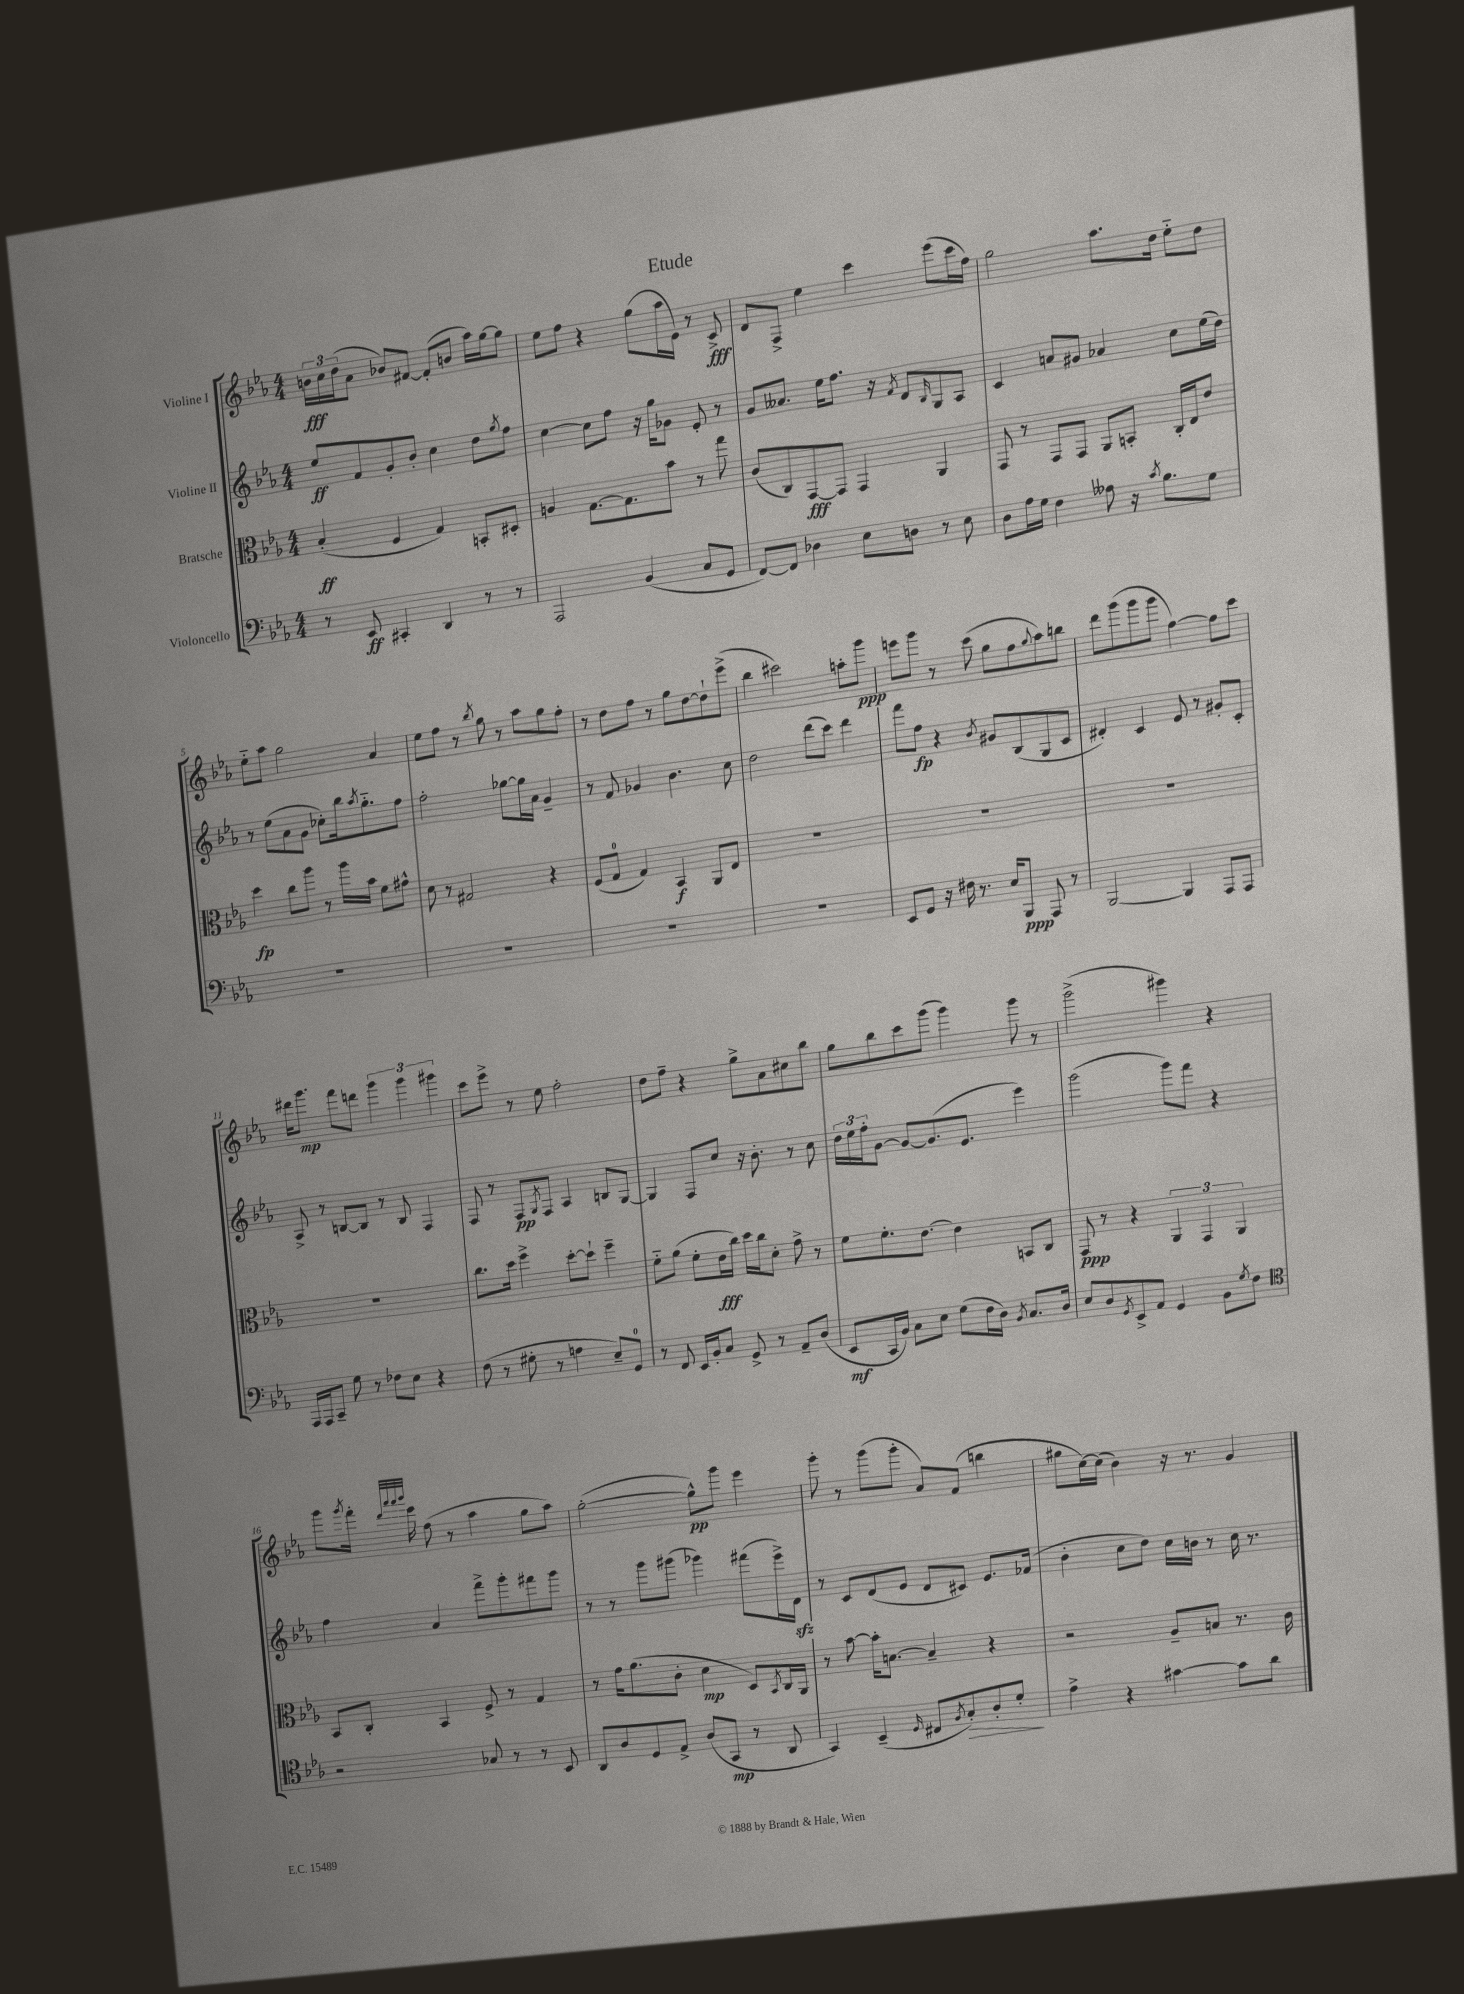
\header { title = "Etude" }
<<
\new StaffGroup <<
\new Staff = "s0" \with { instrumentName = "Violine I" } {
    \clef treble \key ees \major \numericTimeSignature \time 4/4
    \tuplet 3/2 { b'16\fff c''16 d''16( } aes'8 bes'8) fis'8~ fis'8-.( b'8 aes''16) g''16~ g''8 |
    ees''8 f''8 r4 g''8( aes''16 ees'16) r8 c'8->\fff |
    d'8 f8-> ees''4 c'''4 ees'''8( c'''16 f''16) |
    g''2 aes''8. d''16 ees''8-_ d''8 |
    ees''8-_ aes''8 g''2 aes'4 |
    ees''8 f''8 r8 \acciaccatura { bes''8 } g''8 r8 aes''8 g''8 f''8-. |
    r8 d''8 f''8 r8 g''8 d''8~ d''8-! ees'''8->( |
    bes''4 cis'''2) a''8-. g'''8\ppp |
    e'''8 g'''8 r8 c'''8( g''8 f''8 \appoggiatura { g''8 } aes''8) b''8 |
    d'''8 g'''8( g'''8 g'''8 f''4~) f''8 c'''8 |
    dis'''16 g'''8.\mp f'''8 d'''8 \tuplet 3/2 { g'''4 g'''4 gis'''4 } |
    c'''8 ees'''8-> r8 ees''8 f''2-. |
    d''8 f''8-- r4 g''8-> aes'8 cis''8 bes''8 |
    g''8 bes''8 c'''8 g'''8( g'''4) g'''8 r8 |
    g'''2->( gis'''4) r4 |
    g'''8 \acciaccatura { g'''8 } f'''16-. \grace { d'''32 aes'''32 aes'''32 bes'''32 } ees'''16 f''8( r8 aes''4 g''8 aes''8) |
    g''2~-.( g''8-^\pp) g'''8 ees'''4 |
    g'''8-. r8 g'''8( g'''8-. aes'8) f'8( b''4 |
    gis''8 c''16~) c''16( bes'4) r16 r8. g'4 \bar "|." |
}
\new Staff = "s1" \with { instrumentName = "Violine II" } {
    \clef treble \key ees \major \numericTimeSignature \time 4/4
    ees''8\ff f'8 g'8-. bes'8-. c''4 d''8 \acciaccatura { g''8 } f''8 |
    c''4~ c''8 f''8 r16 g''16 ges'8 ees'8-. r8 |
    g'8 aeses'8. ees''16 f''8. r16 \acciaccatura { f'8 } d'8 \grace { bes16 } g8 aes8 |
    c'4 a'8 gis'8 aes'4 c''8 ees''16( d''16) |
    r8 ees''8( aes'8 g'8 ces''8-.) bes''16 \acciaccatura { aes''8 } g''8.-_ f''8 |
    f''2-. ges''8~ ges''16 aes'16 g'4-- |
    r8 f'8 ges'4 bes'4. c''8 |
    d''2 d'''8( c'''8) d'''4 |
    f'''8 f''8\fp r4 \acciaccatura { bes'8 } gis'8 bes8( g8 c'8 |
    dis'4-.) c'4 ees'8 r8 gis'8-. c'8-. |
    aes8-> r8 b8~ b8 r8 b8 f4 |
    f8 r8 f8\pp \acciaccatura { g8 } f8 aes4 b8 g8~ |
    g4 f8 c''8 r16 bes'8.-. r8 c''8 |
    \tuplet 3/2 { d''16 ees''16 f''16-. } g'8~ g'8~ g'8.( ees'8. ees'''4) |
    g'''2( g'''8) f'''8 r4 |
    f''4 aes'4 f'''8-> g'''8-. fis'''8 g'''8 |
    r8 r8 g'''8 gis'''8( ges'''4) fis'''8( ees'''16->) d'16\sfz |
    r8 c'8 d'8( ees'8 d'8 cis'8) ees'8. fes'16( |
    bes'4-. c''8 d''8) c''16 b'16 r8 c''16 r8. \bar "|." |
}
\new Staff = "s2" \with { instrumentName = "Bratsche" } {
    \clef alto \key ees \major \numericTimeSignature \time 4/4
    bes4-.\ff( f4 g4) b,8-. dis8-. |
    a4 g8.~ g8. bes'8 r8 g''8 |
    c'8( c8) g,8~\fff g,8 g,4 aes,4 |
    g,8 r8 g,8 g,8 aes,8 b,8-. c16-. ees16 ees'8 |
    d''4\fp c''8 aes''8 r8 aes''16 bes'16 f'8 gis'8-^ |
    d'8 r8 gis2 r4 |
    f8( g8-0 g4) bes,4\f aes,8 ees8 |
    R1 |
    R1 |
    R1 |
    R1 |
    c''8. d''16 f''4-> d''8~-. d''8-! f''4-- |
    f'8-_ aes'8( f'8-. ees'16\fff c''16) d''16 c''16 d'8-. g'8-> r8 |
    f'8 f'8.-. ees'8.~ ees'4 b,8 c8 |
    g,8\ppp r8 r4 \tuplet 3/2 { aes,4 g,4 aes,4 } |
    bes,8 c8-. bes,4 f8-> r8 g4 |
    r8 g'16 aes'8.( c'8-. d'4\mp d8) \acciaccatura { bes,8 } c16 aes,16 |
    r8 bes'8~ bes'16-. b8.~ b4-- r4 |
    r2 aes8-- b8 r8. c'16 \bar "|." |
}
\new Staff = "s3" \with { instrumentName = "Violoncello" } {
    \clef bass \key ees \major \numericTimeSignature \time 4/4
    r8 ees,8\ff cis,4-. d,4 r8 r8 |
    aes,,2 bes,4( c8 g,8 |
    f,8~) f,8 des4 ees8 d8 r8 ees8 |
    d8 aes16 g16 f4 aeses8 r16 \acciaccatura { c'8 } bes8. g8 |
    R1 |
    R1 |
    R1 |
    R1 |
    ees,8 g,8 r16 fis16 r8. ees16 bes,,8\ppp aes,,8 r8 |
    bes,,2~ bes,,4 aes,,8 aes,,8 |
    aes,,16 aes,,16 c,8-- g8 r8 fes8 ees8 r4 |
    f8( r8 gis8-. r8 a4 ees8--) g,8-0 |
    r8 f,8 ees,16 bes,16-. c8 g,8-> r8 aes,8-- d8( |
    ees,8\mf c,16 bes,16) c8 ees8 g8( f16 d16) \acciaccatura { bes,8 } c8. d16 |
    ees8 d8 \acciaccatura { g,8 } ees,8-> aes,8 g,4 bes,8 \acciaccatura { g8 } f8 |
    \clef tenor r2 ges8 r8 r8 bes,8 |
    aes,8 aes8 d8 ees8-> aes8( g,8\mp r8 aes,8 |
    g,4) bes,4--( \grace { d16 } cis8 \acciaccatura { f8 } g8-.\>) aes8-. d'8-.\! |
    ees'4-> r4 gis'4~ gis'8 aes'8 \bar "|." |
}
>>
>>
